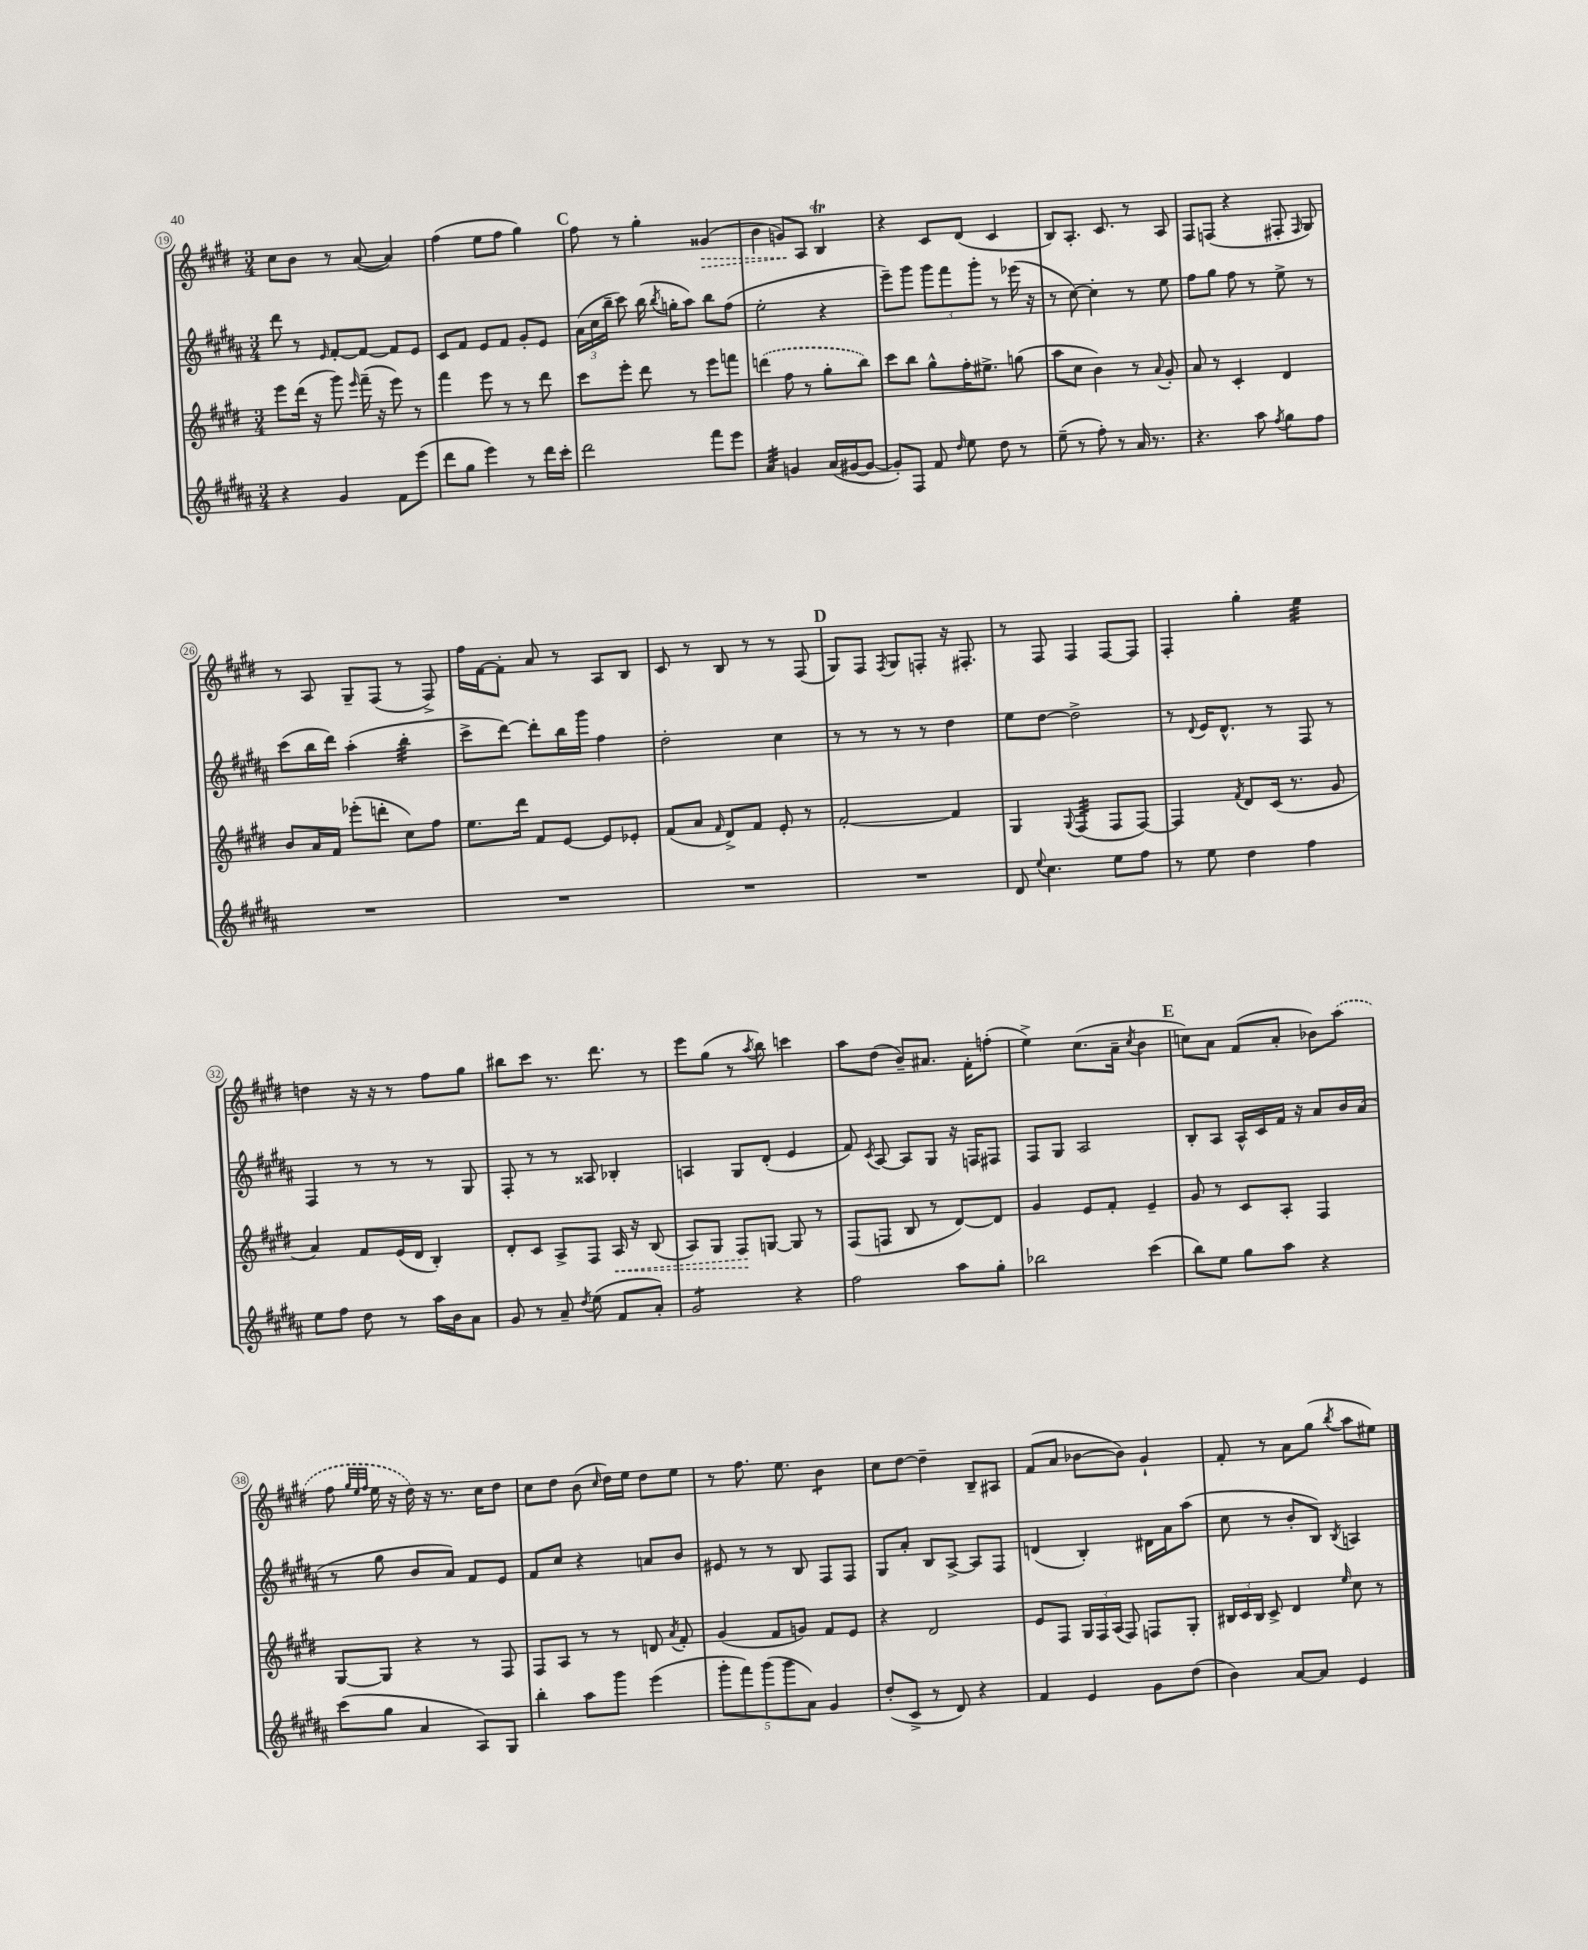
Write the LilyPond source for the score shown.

<<
\new StaffGroup <<
\new Staff = "s0" {
    \clef treble \key e \major \numericTimeSignature \time 3/4
    \autoBeamOff cis''8[ b'8] r8 a'8~( a'4) |
    fis''4( e''8[ fis''8] gis''4) |
    \mark \markup { \bold "C" } fis''8 r8 gis''4-. \once \override Hairpin.style = #'dashed-line gisis'4\>( |
    b'4 g'8[\!) a8] b4\trill |
    r4 cis'8[ dis'8]( cis'4 |
    b8[) a8.]-. cis'8. r8 a8 |
    fis8[ f8]( r4 fis8-. \grace { fis16 } gis8) |
    r8 a8 gis8[-- fis8]( r8 fis8->) |
    fis''16[ fis'16~ fis'8]-. a'8 r8 a8[ b8] |
    cis'8 r8 b8 r8 r8 fis8( |
    \mark \markup { \bold "D" } gis8[) fis8] \acciaccatura { fis8 } gis8[ f8]-. r16 fis8.-. |
    r8 fis8 fis4 fis8[~ fis8] |
    fis4-. gis''4-. e''4:32 |
    d''4 r16 r16 r8 fis''8[ gis''8] |
    bis''8[ cis'''8] r8. dis'''8. r8 |
    e'''8[ gis''8]( r8 \acciaccatura { a''8 } b''8) c'''4 |
    a''8[ dis''8]( b'8[--) ais'8.] fis'16[-. f''8]-.( |
    e''4->) cis''8.[( a'16]-- \acciaccatura { cis''8 } b'4 |
    \mark \markup { \bold "E" } c''8[) a'8] fis'8[( a'8]-. bes'8[) \once \slurDashed a''8]( |
    fis''8 \grace { gis''32[ e''32 fis''32] } e''16 r16 dis''16) r16 r8. cis''16[ dis''8] |
    cis''8[ dis''8] b'8( \grace { cis''16 } dis''16[) e''16] dis''8[ e''8] |
    r8 fis''8. e''8. b'4:8 |
    cis''8[ dis''8]~ dis''4-- b8[-- ais8] |
    fis'8[( a'8] bes'8[~ bes'8]) gis'4-! |
    fis'8-. r8 a'8[ gis''8]( \acciaccatura { b''8 } a''8[ eis''8]) \bar "|." |
}
\new Staff = "s1" {
    \clef treble \key b \major \numericTimeSignature \time 3/4
    \autoBeamOff dis'''8 r8 \grace { e'16 } fis'8[~-. fis'8]~ fis'8[ e'8] |
    cis'8[ fis'8] e'8[ fis'8] gis'8[-. e'8] |
    \mark \markup { \bold "C" } \tuplet 3/2 { ais'16[( cis''16 b''16]-- } cis'''8) b''16( \acciaccatura { b''8 } g''16[-. ais''8]) b''8[ fis''8]( |
    e''2-. r4 |
    e'''8[--) gis'''8] \tuplet 3/2 { gis'''8[ fis'''8 gis'''8]-. } r8 ees'''16( r16 |
    r8 cis''8~) cis''4-. r8 e''8 |
    fis''8[ gis''8] fis''8 r8 e''8-> r8 |
    cis'''8[( b''16 dis'''16]) ais''4-.( b''4:32-. |
    cis'''8[-> dis'''8]~) dis'''8[-. b''16 gis'''16] fis''4 |
    dis''2-. cis''4 |
    \mark \markup { \bold "D" } r8 r8 r8 r8 dis''4 |
    e''8[ dis''8]~ dis''2-> |
    r8 \appoggiatura { dis'8 } e'16[ dis'8.]-^ r8 fis8 r8 |
    fis4 r8 r8 r8 gis8 |
    fis8-. r8 r8 aisis8 bes4-. |
    a4 gis8[ dis'8]-.( e'4 |
    fis'8) \acciaccatura { cis'8 } ais8~ ais8[ gis8] r16 f16[ fis8] |
    fis8[ gis8] ais2 |
    \mark \markup { \bold "E" } b8[-. ais8] ais16[-^ cis'16 fis'16] r16 ais'8[ b'16 ais'16]( |
    r8 gis''8 b'8[ ais'8]) fis'8[ e'8] |
    fis'8[ cis''8] r4 a'8[ b'8] |
    eis'8 r8 r8 b8 fis8[ fis8] |
    gis8[ ais'8]-. b8[ ais8]~-> ais8[ fis8] |
    d'4( b4-.) dis'16[ ais'16 ais''8]( |
    cis''8 r8 b'8[-. b8]) \acciaccatura { b8 } a4 \bar "|." |
}
\new Staff = "s2" {
    \clef treble \key e \major \numericTimeSignature \time 3/4
    \autoBeamOff e'''8[ dis'''16]( r16 gis'''8) \grace { e'''16 } fis'''16--( r16 e'''8) r8 |
    fis'''4 e'''8 r8 r8 dis'''8 |
    \mark \markup { \bold "C" } cis'''8[ e'''8]-. dis'''8 r8 e'''8[ f'''8] |
    \once \slurDashed d'''4( fis''8 r8 gis''8[-. b''8]) |
    cis'''8[ b''8] gis''8[-^ fis''16-. eis''8.]-> g''8( |
    a''8[ cis''8] b'4) r8 \appoggiatura { a'8 } gis'8-. |
    a'8 r8 cis'4-. dis'4 |
    b'8[ a'16 fis'16] ees'''8[-.( d'''8]-. cis''8[) fis''8] |
    e''8.[ dis'''16] fis'8[ e'8]~ e'8[ ees'8]-. |
    fis'8[( a'8] \grace { fis'16 } dis'8[->) fis'8] e'8-. r8 |
    \mark \markup { \bold "D" } fis'2~-. fis'4 |
    gis4 \appoggiatura { gis8 } fis4:32( fis8[ fis8]~) |
    fis4 \acciaccatura { fis'8 } dis'8[ cis'16]( r8. gis'8 |
    a'4) fis'8[ e'16( dis'16] b4-.) |
    dis'8[-. cis'8] a8[-> fis8] \once \override Hairpin.style = #'dashed-line a16\< r16 b8( |
    a8[) gis8] fis8[\! g8]~ g8 r8 |
    fis8[( f8] b8 r8 dis'8[~) dis'8] |
    gis'4 e'8[ fis'8]-. e'4-- |
    \mark \markup { \bold "E" } gis'8 r8 cis'8[ a8]-. fis4 |
    gis8[~ gis8] r4 r8 fis8 |
    fis8[ a8] r8 r8 d'8 \acciaccatura { a'8 } fis'8-. |
    gis'4( fis'8[ g'8]) fis'8[ e'8] |
    r4 dis'2 |
    e'8[ fis8] \tuplet 3/2 { gis16[ fis16 a16]( } fis8) f8[ gis8]-. |
    \tuplet 3/2 { bis16[ cis'16 bis16] } cis'8-> dis'4 \grace { e''16 } cis''8 r8 \bar "|." |
}
\new Staff = "s3" {
    \clef treble \key b \major \numericTimeSignature \time 3/4
    \autoBeamOff r4 gis'4 fis'8[ e'''8]( |
    dis'''8[ gis''8] e'''4) r8 dis'''16[ cis'''16]-. |
    \mark \markup { \bold "C" } dis'''2 fis'''8[ e'''8] |
    ais'4:32 g'4 ais'16[( gis'16~ gis'8]~ |
    gis'8[-.) fis8] fis'8 \grace { dis''16 } e''8 dis''8 r8 |
    e''8--( r8 fis''8-.) r8 ais'16 r8. |
    r4. ais''8 \acciaccatura { fis''8 } gis''8[ fis''8] |
    R2. |
    R2. |
    R2. |
    \mark \markup { \bold "D" } R2. |
    dis'8 \appoggiatura { e''8 } cis''4. e''8[ fis''8] |
    r8 e''8 dis''4 fis''4 |
    e''8[ fis''8] dis''8 r8 ais''16[ b'16 ais'8] |
    gis'8 r8 ais'8-- \acciaccatura { dis''8 } e''8( fis'8[ ais'8]-.) |
    gis'2:8 r4 |
    fis''2 ais''8[ gis''8]-. |
    bes''2 cis'''4( |
    \mark \markup { \bold "E" } b''8[) e''8] gis''8[ ais''8] r4 |
    cis'''8[( gis''8] ais'4 ais8[) gis8] |
    b''4-. ais''8[ gis'''8] e'''4( |
    \tuplet 5/4 { gis'''8[-. fis'''8) gis'''8( gis'''8 ais'8]) } gis'4 |
    dis''8[-.( cis'8]-> r8 dis'8) r4 |
    fis'4 e'4 gis'8[ dis''8]( |
    b'4) ais'8[~ ais'8] e'4 \bar "|." |
}
>>
>>
\layout { \context { \Score currentBarNumber = #19 \override BarNumber.stencil = #(make-stencil-circler 0.1 0.3 ly:text-interface::print) } }
